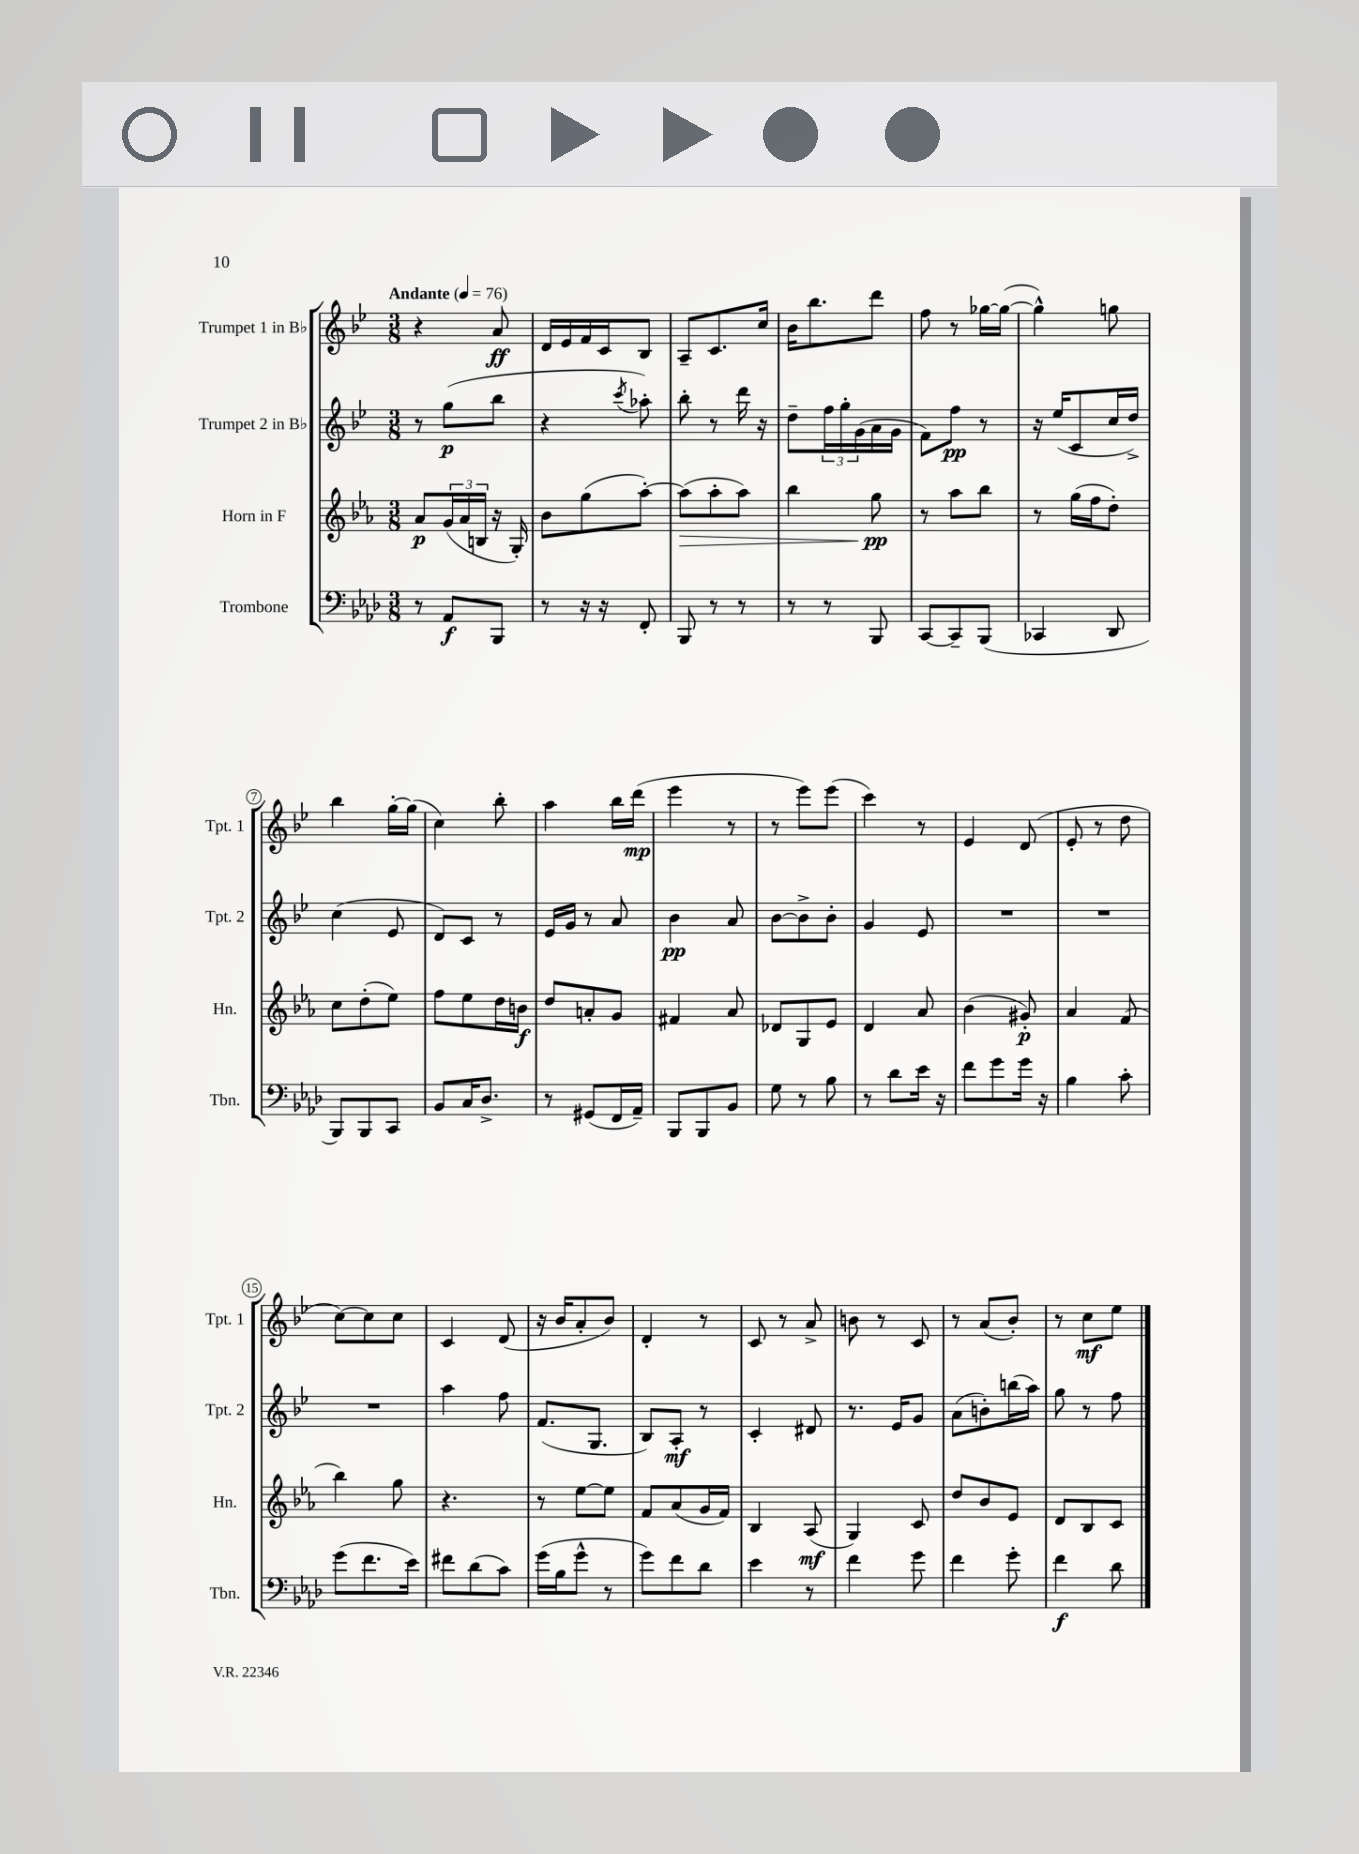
<<
\new StaffGroup <<
\new Staff = "s0" \with { instrumentName = "Trumpet 1 in Bb" shortInstrumentName = "Tpt. 1" } {
    \clef treble \key bes \major \numericTimeSignature \time 3/8 \tempo "Andante" 4 = 76
    r4 a'8\ff |
    d'16 ees'16 f'16 c'16 bes8 |
    a8-- c'8. c''16 |
    bes'16 bes''8. d'''8 |
    f''8 r8 ges''16~ ges''16~( |
    ges''4-^) g''8 |
    bes''4 g''16~-. g''16( |
    c''4) bes''8-. |
    a''4 bes''16 d'''16\mp( |
    ees'''4 r8 |
    r8 ees'''8) ees'''8( |
    c'''4) r8 |
    ees'4 d'8( |
    ees'8-. r8 d''8 |
    c''8~) c''8 c''8 |
    c'4 d'8( |
    r16 bes'16 a'8-. bes'8) |
    d'4-. r8 |
    c'8 r8 a'8-> |
    b'8 r8 c'8 |
    r8 a'8( bes'8-.) |
    r8 c''8\mf ees''8 \bar "|." |
}
\new Staff = "s1" \with { instrumentName = "Trumpet 2 in Bb" shortInstrumentName = "Tpt. 2" } {
    \clef treble \key bes \major \numericTimeSignature \time 3/8
    r8 g''8\p( bes''8 |
    r4 \acciaccatura { c'''8 } aes''8-.) |
    bes''8-. r8 d'''16 r16 |
    d''8-- \tuplet 3/2 { f''16 g''16-. g'16( } a'16 g'16 |
    f'8) f''8\pp r8 |
    r16 ees''16( c'8 c''16 d''16->) |
    c''4( ees'8 |
    d'8) c'8 r8 |
    ees'16 g'16 r8 a'8 |
    bes'4\pp a'8 |
    bes'8~ bes'8-> bes'8-. |
    g'4 ees'8 |
    R4. |
    R4. |
    R4. |
    a''4 f''8 |
    f'8.( g8. |
    bes8) a8-.\mf r8 |
    c'4-. dis'8 |
    r8. ees'16 g'8 |
    a'8( b'8-.) b''16( a''16) |
    g''8 r8 f''8 \bar "|." |
}
\new Staff = "s2" \with { instrumentName = "Horn in F" shortInstrumentName = "Hn." } {
    \clef treble \key ees \major \numericTimeSignature \time 3/8
    aes'8\p \tuplet 3/2 { g'16( aes'16 b16 } r16 g16-.) |
    bes'8 g''8( aes''8~-.) |
    aes''8\>( aes''8-. aes''8) |
    bes''4 g''8\pp\! |
    r8 aes''8 bes''8 |
    r8 g''16( f''16 d''8-.) |
    c''8 d''8-.( ees''8) |
    f''8 ees''8 d''16 b'16\f |
    d''8 a'8-. g'8 |
    fis'4 aes'8 |
    des'8 g8 ees'8 |
    d'4 aes'8 |
    bes'4( gis'8-.\p) |
    aes'4 f'8( |
    bes''4) g''8 |
    r4. |
    r8 ees''8~ ees''8 |
    f'8 aes'8( g'16 f'16) |
    bes4 aes8\mf( |
    g4) c'8 |
    d''8 bes'8 ees'8 |
    d'8 bes8 c'8 \bar "|." |
}
\new Staff = "s3" \with { instrumentName = "Trombone" shortInstrumentName = "Tbn." } {
    \clef bass \key aes \major \numericTimeSignature \time 3/8
    r8 aes,8\f bes,,8 |
    r8 r16 r16 f,8-. |
    bes,,8 r8 r8 |
    r8 r8 bes,,8 |
    c,8~ c,8-- bes,,8( |
    ces,4 des,8 |
    bes,,8) bes,,8 c,8 |
    bes,8 c16 des8.-> |
    r8 gis,8( f,16 aes,16--) |
    bes,,8 bes,,8 bes,8 |
    g8 r8 bes8 |
    r8 des'8 ees'16 r16 |
    f'8 g'8 g'16 r16 |
    bes4 c'8-. |
    g'8( f'8. ees'16) |
    fis'8 des'8( c'8) |
    g'16( bes16 g'8-^ r8 |
    g'8) f'8 des'8 |
    ees'4 r8 |
    f'4 g'8 |
    f'4 g'8-. |
    f'4\f des'8 \bar "|." |
}
>>
>>
\layout { \context { \Score \override BarNumber.stencil = #(make-stencil-circler 0.1 0.3 ly:text-interface::print) } }
